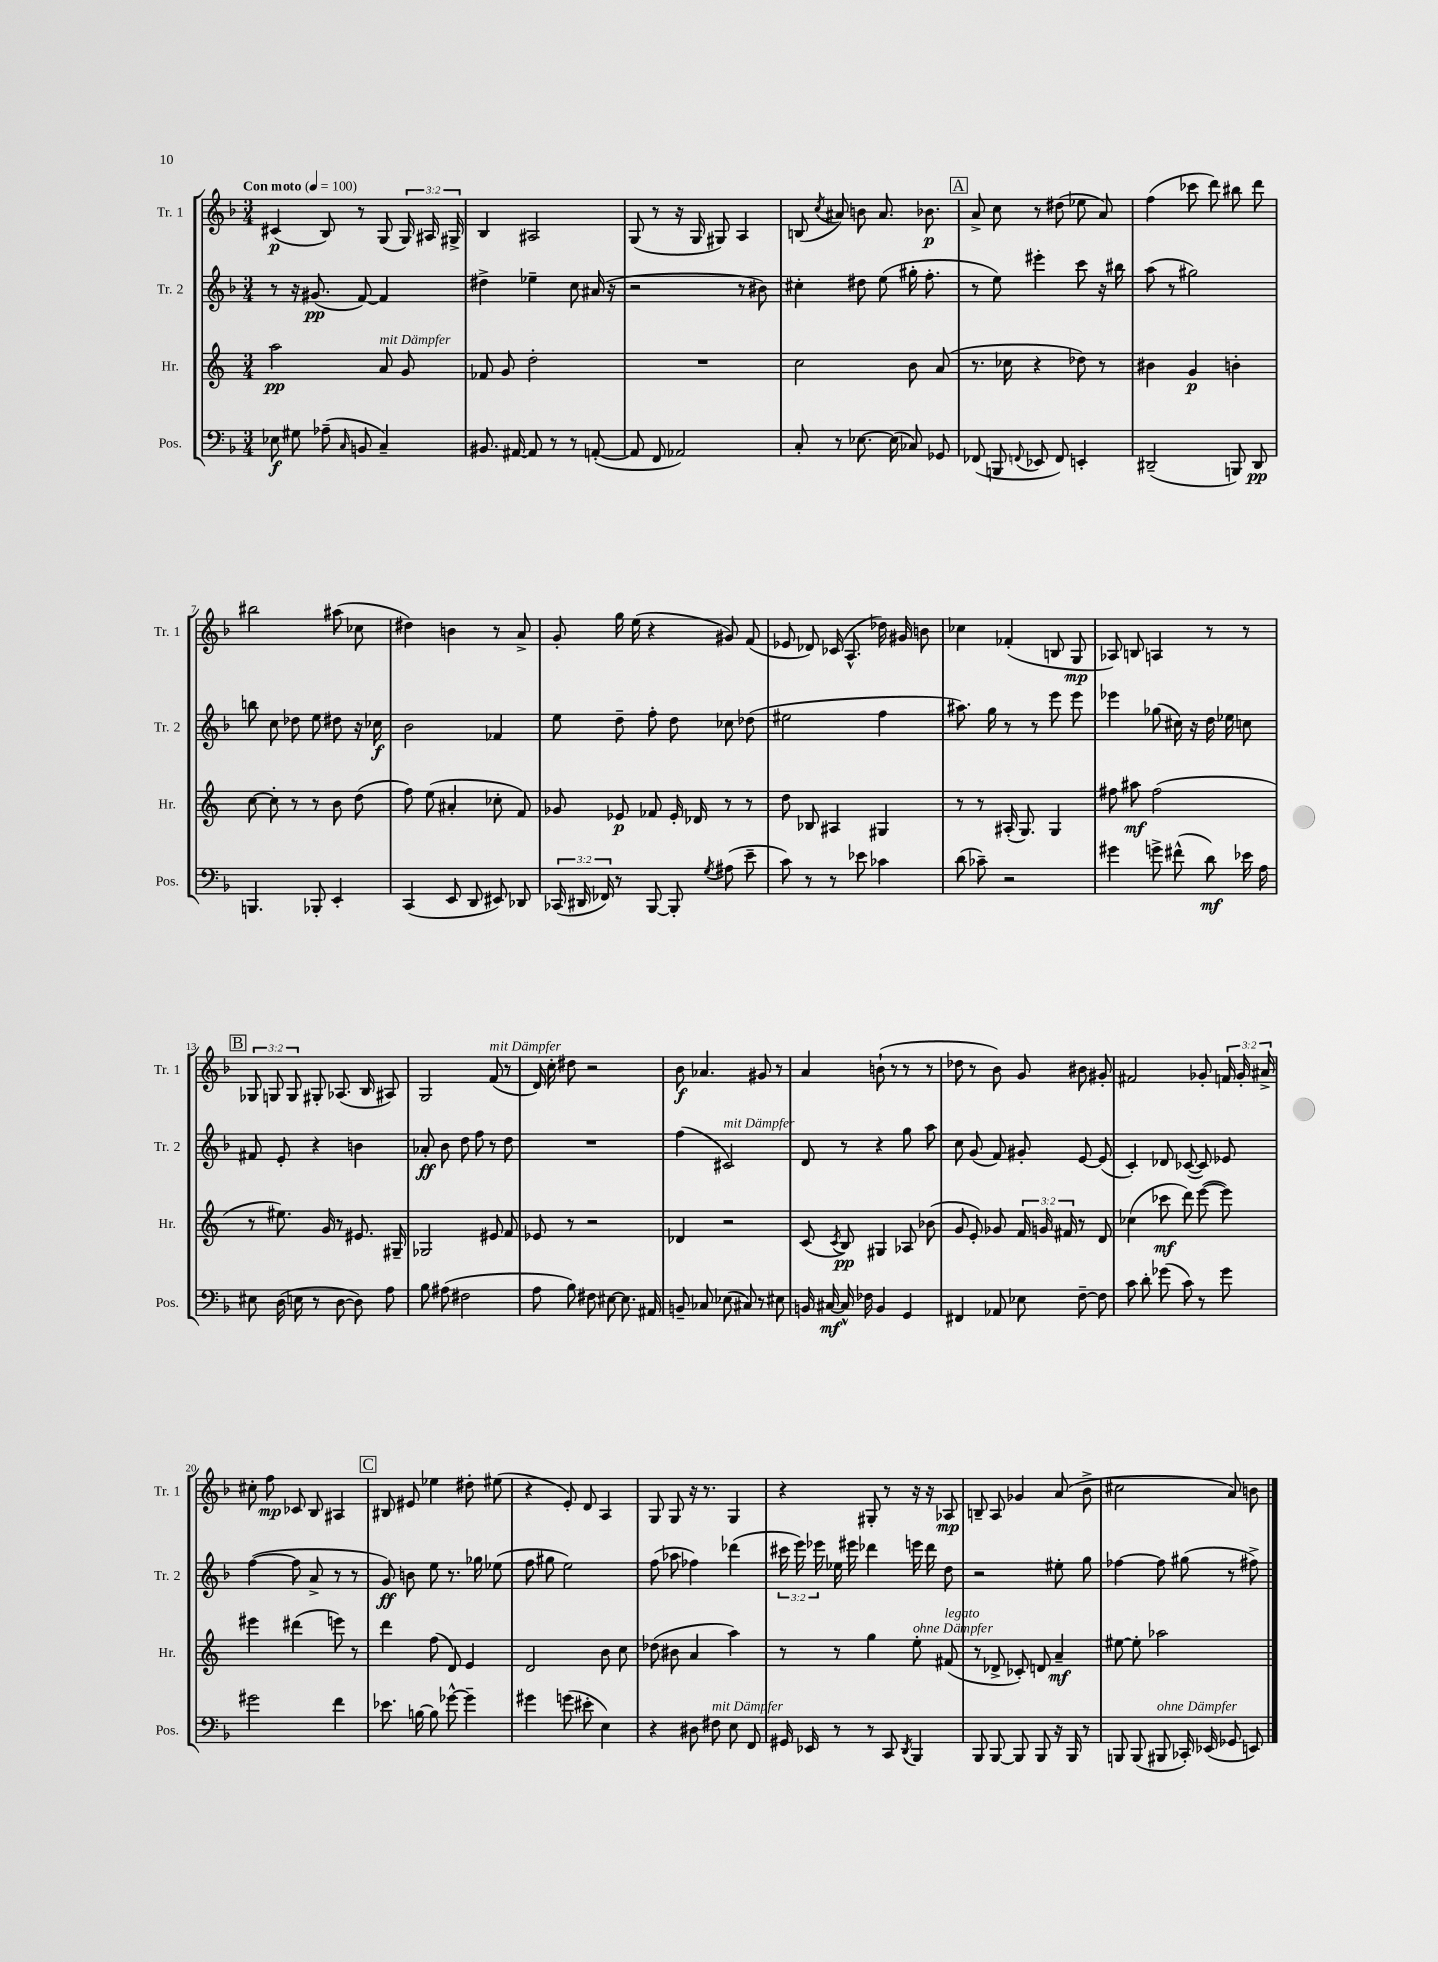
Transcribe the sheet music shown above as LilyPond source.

<<
\new StaffGroup <<
\new Staff = "s0" \with { instrumentName = "Tr. 1" shortInstrumentName = "Tr. 1" } {
    \clef treble \key f \major \numericTimeSignature \time 3/4 \override Staff.TupletNumber.text = #tuplet-number::calc-fraction-text \tempo "Con moto" 4 = 100
    \autoBeamOff cis'4\p( bes8) r8 g8( \tuplet 3/2 { g16) ais16 gis16-> } |
    bes4 ais2 |
    g8( r8 r16 g16 gis8) a4 |
    b8( \acciaccatura { c''8 } ais'8) b'8 ais'8. bes'8.\p |
    \mark \markup { \box "A" } a'8-> c''8 r8 dis''8( ees''8 a'8) |
    f''4( ces'''8 d'''8) bis''8 d'''8 |
    bis''2 ais''8( ces''8 |
    dis''4) b'4 r8 a'8-> |
    g'8-. g''16 e''16( r4 gis'8) f'8( |
    ees'8 des'8) ces'16( a8.-^ des''16) gis'16 b'8 |
    ces''4 fes'4-.( b8 g8\mp |
    aes8) b8 a4 r8 r8 |
    \mark \markup { \box "B" } \tuplet 3/2 { ges8 g8 g8 } gis8-. aes8.( bes16 ais8) |
    g2 f'8^\markup { \italic "mit Dämpfer" }( r8 |
    d'16) c''16-. dis''8 r2 |
    bes'8\f aes'4. gis'8 r8 |
    a'4 b'8-!( r8 r8 r8 |
    des''8 r8 bes'8) g'8 bis'8 gis'8-. |
    fis'2 ges'8-. \tuplet 3/2 { f'16 ges'16-. ais'16-> } |
    cis''8-. f''8\mp ces'8 bes8 ais4 |
    \mark \markup { \box "C" } bis8 eis'8 ees''4 dis''8-. eis''8( |
    r4 e'8-.) d'8 a4 |
    g8 g8 r16 r8. g4 |
    r4 gis8-. r8 r16 r16 aes8\mp |
    b8-- a8 ges'4 a'8( bes'8-> |
    cis''2 a'8) b'8 \bar "|." |
}
\new Staff = "s1" \with { instrumentName = "Tr. 2" shortInstrumentName = "Tr. 2" } {
    \clef treble \key f \major \numericTimeSignature \time 3/4 \override Staff.TupletNumber.text = #tuplet-number::calc-fraction-text
    \autoBeamOff r8 r16 gis'8.\pp( f'8~) f'4 |
    dis''4-> ees''4-- c''8 ais'16( r16 |
    r2 r8 bis'8) |
    cis''4-. dis''8 e''8( gis''16-. f''8.-. |
    \mark \markup { \box "A" } r8 e''8) eis'''4-. c'''8 r16 bis''16 |
    a''8( r8 gis''2) |
    b''8 c''8 des''8 e''8 dis''8 r16 ces''16\f |
    bes'2 fes'4 |
    e''8 d''8-- f''8-. d''8 ces''8 des''8( |
    eis''2 f''4 |
    ais''8.) g''16 r8 r8 e'''8 e'''8 |
    ees'''4 ges''8( cis''16) r16 d''16 ees''16 c''8 |
    \mark \markup { \box "B" } fis'8 e'8-. r4 b'4 |
    aes'8-.\ff bes'8 d''8 f''8 r8 d''8 |
    R2. |
    f''4( cis'2^\markup { \italic "mit Dämpfer" }) |
    d'8 r8 r4 g''8 a''8 |
    c''8 g'8( f'8) gis'8-. e'8~ e'8( |
    c'4-.) des'8 ces'8~( ces'8) ees'8 |
    f''4~( f''8 a'8-> r8 r8 |
    \mark \markup { \box "C" } g'8\ff) b'8 e''8 r8. ges''16 ees''8( |
    f''8 gis''8 e''2) |
    f''8( aes''8 fes''4) des'''4( |
    \tuplet 3/2 { cis'''16 e'''16) ees'''16 } ees''16 eis'''16 des'''4 e'''16 des'''16 d''8 |
    r2 eis''8-. g''8 |
    fes''4~ fes''8 gis''8( r8 fis''8->) \bar "|." |
}
\new Staff = "s2" \with { instrumentName = "Hr." shortInstrumentName = "Hr." } {
    \clef treble \key c \major \numericTimeSignature \time 3/4 \override Staff.TupletNumber.text = #tuplet-number::calc-fraction-text
    \autoBeamOff a''2\pp a'8^\markup { \italic "mit Dämpfer" } g'8 |
    fes'8 g'8 d''2-. |
    R2. |
    c''2 b'8 a'8( |
    \mark \markup { \box "A" } r8. ces''16 r4 des''8) r8 |
    bis'4 g'4\p b'4-. |
    c''8~ c''8-. r8 r8 b'8 d''8( |
    f''8) e''8( ais'4-. ces''8-. f'8) |
    ges'8 ees'8\p fes'8 ees'16-. des'16 r8 r8 |
    d''8 bes8 ais4 gis4 |
    r8 r8 ais16-.( g8.) g4 |
    fis''8 ais''8\mf fis''2( |
    \mark \markup { \box "B" } r8 eis''8.) g'16 r8 eis'8. gis16-- |
    ges2 eis'8 f'8 |
    ees'8 r8 r2 |
    des'4 r2 |
    c'8( \acciaccatura { c'8 } b8\pp) gis4 aes8 bes'8( |
    g'8 e'8-.) ges'8 \tuplet 3/2 { f'16 g'16 fis'16 } r8 d'8 |
    ces''4( ces'''8\mf d'''8) e'''8~( e'''8) |
    eis'''4 dis'''4( e'''8) r8 |
    \mark \markup { \box "C" } d'''4 f''8( d'8) e'4 |
    d'2 b'8 c''8 |
    des''8( bis'8 a'4 a''4) |
    r8 r8 g''4 e''8-.^\markup { \italic "ohne Dämpfer" } fis'8^\markup { \italic "legato" }( |
    r8 des'8-> ces'8-.) d'8 a'4--\mf |
    eis''8~ eis''8-. aes''2 \bar "|." |
}
\new Staff = "s3" \with { instrumentName = "Pos." shortInstrumentName = "Pos." } {
    \clef bass \key f \major \numericTimeSignature \time 3/4 \override Staff.TupletNumber.text = #tuplet-number::calc-fraction-text
    \autoBeamOff ees8\f gis8 aes8--( \grace { c16 } b,8 c4--) |
    bis,8. ais,16~ ais,8 r8 r8 a,8~-.( |
    a,8 f,8 aes,2) |
    c8-. r8 ees8.~ ees16( ces8) ges,8 |
    \mark \markup { \box "A" } fes,8( b,,8 \appoggiatura { f,8 } ees,8 f,8) e,4-. |
    dis,2--( b,,8) dis,8\pp |
    b,,4. bes,,8-. e,4-. |
    c,4( e,8 d,8 eis,8) des,8 |
    \tuplet 3/2 { ces,16( dis,16 fes,16) } r8 bes,,8~ bes,,8-. \acciaccatura { g8 } ais8( e'8-- |
    c'8) r8 r8 ees'8 ces'4 |
    d'8( ces'8--) r2 |
    gis'4 g'8-> fis'8-^( d'8\mf) ees'16 a16 |
    \mark \markup { \box "B" } eis8 d16( e16 r8 d8~ d8) a8 |
    bes8 ais8( fis2 |
    a8 bes8) fis8 eis8~ eis8. ais,16 |
    b,8-- ces8 ees8( cis8) r8 eis8 |
    b,16 cis16~\mf cis16-^ fes16 b,4 g,4 |
    fis,4 aes,8 ees8 f8~-- f8 |
    c'8 d'8-. ges'8( c'8) r8 ges'8 |
    gis'2 f'4 |
    \mark \markup { \box "C" } ees'8. b16~ b8 ges'8~-^ ges'4-- |
    gis'4 g'8( eis'8-. e4) |
    r4 dis8 fis8^\markup { \italic "mit Dämpfer" } e8 f,8 |
    gis,16 ees,16 r8 r8 c,8 \acciaccatura { d,8 } bes,,4 |
    bes,,8 bes,,8~ bes,,8 bes,,8 r16 bes,,16 r8 |
    b,,8 b,,8( bis,,8^\markup { \italic "ohne Dämpfer" } ces,16-.) ees,16( ges,8 e,8) \bar "|." |
}
>>
>>
